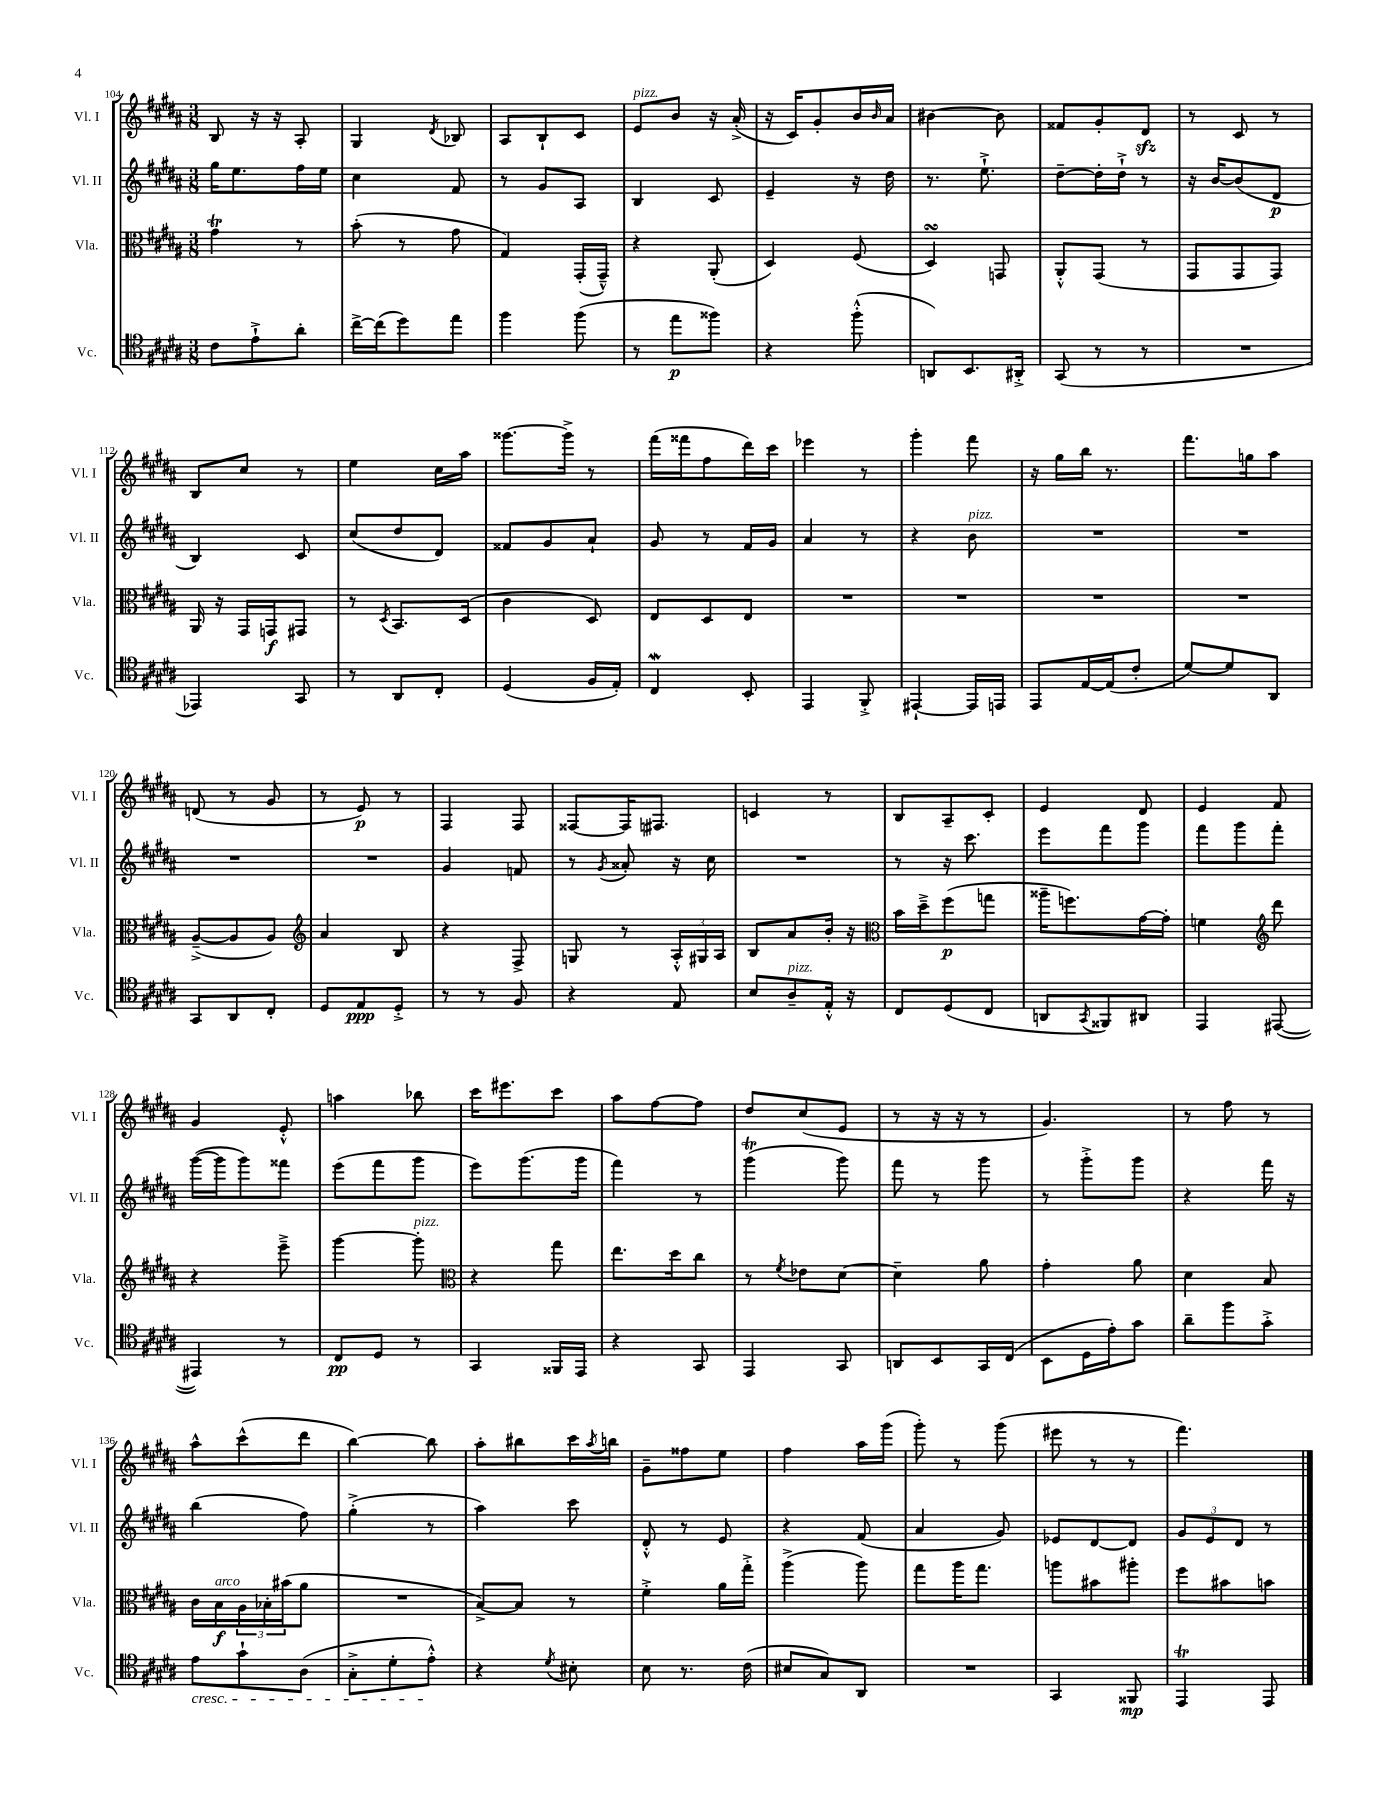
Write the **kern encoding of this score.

**kern	**kern	**kern	**kern
*staff4	*staff3	*staff2	*staff1
*clefC4	*clefC3	*clefG2	*clefG2
*k[f#c#g#d#a#]	*k[f#c#g#d#a#]	*k[f#c#g#d#a#]	*k[f#c#g#d#a#]
*M3/8	*M3/8	*M3/8	*M3/8
8c#	4g#	16gg#	8B
.	.	8.ee	.
8e`^	.	.	16r
.	.	.	16r
8a#'	8r	16ff#	8A#'
.	.	16ee	.
=	=	=	=
[16cc#^	(8b'	4cc#	4G#
(16cc#]	.	.	.
8dd#)	8r	.	.
.	.	.	8qd#
8ee	8g#	8f#	8B-
=	=	=	=
4ff#	4G#)	8r	8A#
.	.	8g#	8B`
(8ff#	(16GG#'	8A#	8c#
.	16GG#~^^)	.	.
=	=	=	=
8r	4r	4B	8e
8ee	.	.	8b
8ff##)	(8AA#'	8c#	16r
.	.	.	(16a#'^
=	=	=	=
4r	4D#)	4e~	16r
.	.	.	16c#)
.	.	.	8g#'
(8ff#'^^	(8F#	16r	16b
.	.	.	16qqb
.	.	16dd#	16a#
=	=	=	=
8AA)	4D#)	8.r	[4b#
8.BB	.	.	.
.	.	8.ee`^	.
.	8GG	.	8b#]
16AA#'^	.	.	.
=	=	=	=
(8GG#	8AA#'^^	[8dd#~	8f##
8r	(8GG#	16dd#']	8g#'
.	.	16dd#`^	.
8r	8r	8r	8d#
=	=	=	=
4.r	8GG#	16r	8r
.	.	[16b	.
.	8GG#	(8b]	8c#
.	8GG#)	8d#	8r
=	=	=	=
4EE-)	16AA#	4B)	8B
.	16r	.	.
.	16GG#	.	8cc#
.	16GG	.	.
8GG#	8GG#	8c#	8r
=	=	=	=
8r	8r	(8cc#	4ee
.	8qD#	.	.
8AA#	8.BB	8dd#	.
8C#'	.	8d#)	16cc#
.	(16D#	.	16aa#
=	=	=	=
(4D#	4c#	8f##	[8.ggg##
.	.	8g#	.
.	.	.	16ggg##^]
16F#	8D#)	8a#`	8r
16E')	.	.	.
=	=	=	=
4C#	8E	8g#	(16fff#
.	.	.	16fff##
.	8D#	8r	8ff#
8BB'	8E	16f#	16ddd#)
.	.	16g#	16ccc#
=	=	=	=
4EE	4.r	4a#	4eee-
8FF#'^	.	8r	8r
=	=	=	=
[4EE#`	4.r	4r	4ggg#'
16EE#]	.	8b	8fff#
16EE	.	.	.
=	=	=	=
8EE	4.r	4.r	16r
.	.	.	16gg#
[16E	.	.	16bb
(16E]	.	.	8.r
8c#'	.	.	.
=	=	=	=
[8d#)	4.r	4.r	8.fff#
8d#]	.	.	.
.	.	.	16gg
8AA#	.	.	8aa#
=	=	=	=
8GG#	([8A#~^	4.r	(8d
8AA#	8A#]	.	8r
8C#'	8A#)	.	8g#
=	=	=	=
*	*clefG2	*	*
8D#	4a#	4.r	8r
8E	.	.	8e)
8D#'^	8B	.	8r
=	=	=	=
8r	4r	4g#	4F#
8r	.	.	.
8F#	8F#^	8f	8F#
=	=	=	=
4r	8G	8r	[8F##
.	.	8qg#	.
.	8r	8a##'	16F##]
.	.	.	8.F#
8E	24A#'^^	16r	.
.	24G#	.	.
.	.	16cc#	.
.	24A#	.	.
=	=	=	=
8B	8B	4.r	4c
8A#~	8a#	.	.
16E'^^	16b'	.	8r
16r	16r	.	.
=	=	=	=
*	*clefC3	*	*
8C#	16b	8r	8B
.	16dd#~^	.	.
(8D#	(8ff#	16r	8A#~
.	.	8.ccc#	.
8C#	8gg	.	8c#'
=	=	=	=
8AA	16aa##~	8eee	4e
.	8.ff)	.	.
8qGG#	.	.	.
8FF##)	.	8fff#	.
8AA#	[16g#	8ggg#	8d#
.	16g#']	.	.
=	=	=	=
4EE	4f	8fff#	4e
.	.	8ggg#	.
*	*clefG2	*	*
([8EE#	8ddd#	8fff#'	8f#
=	=	=	=
4EE#])	4r	([16ggg#	4g#
.	.	16ggg#]	.
.	.	8ggg#)	.
8r	8eee~^	8fff##	8e'^^
=	=	=	=
8C#	[4ggg#	(8eee	4aa
8D#	.	8fff#	.
8r	8ggg#']	8ggg#	8bb-
=	=	=	=
*	*clefC3	*	*
4GG#	4r	8eee)	16ccc#
.	.	.	8.eee#
.	.	(8.ggg#	.
16FF##	8gg#	.	8ccc#
16EE	.	16ggg#	.
=	=	=	=
4r	8.ee	4fff#)	8aa#
.	.	.	[8ff#
.	16dd#	.	.
8GG#	8cc#	8r	8ff#]
=	=	=	=
4EE	8r	(4ggg#	8dd#
.	8qf#	.	.
.	8e-	.	(8cc#
8GG#	[8d#	8ggg#)	8e
=	=	=	=
8AA	4d#~]	8fff#	8r
8BB	.	8r	16r
.	.	.	16r
16GG#	8a#	8ggg#	8r
(16C#	.	.	.
=	=	=	=
8BB	4g#'	8r	4.g#)
16D#	.	8ggg#'^	.
16e')	.	.	.
8g#	8a#	8ggg#	.
=	=	=	=
8a#~	4d#	4r	8r
8ff#	.	.	8ff#
8g#'^	8B	16fff#	8r
.	.	16r	.
=	=	=	=
8e	16c#	(4bb	8aa#^^
.	16B	.	.
8g#`	24A#	.	(8ccc#^^
.	24B-'	.	.
.	(24b#	.	.
(8A#	8a#	8ff#)	8ddd#
=	=	=	=
8G#'^	4.r	(4gg#'^	[4bb)
8d#'	.	.	.
8e'^^)	.	8r	8bb]
=	=	=	=
4r	[8B^)	4aa#)	8aa#'
.	8B]	.	8bb#
8qd#	.	.	.
8B#'	8r	8ccc#	16ccc#
.	.	.	8qaa#
.	.	.	16bb
=	=	=	=
8B	4f#'^	8d#'^^	8g#~
8.r	.	8r	8ff##
.	16a#	8e	8ee
(16c#	16gg#'^	.	.
=	=	=	=
8B#	(4aa#^	4r	4ff#
8G#)	.	.	.
8AA#	8aa#)	(8f#	16aa#
.	.	.	(16ggg#
=	=	=	=
4.r	8gg#	4a#	8ggg#')
.	16aa#	.	8r
.	8.gg#	.	.
.	.	8g#)	(8ggg#
=	=	=	=
4GG#	8aa	8e-	8eee#
.	8b#	[8d#	8r
8FF##	8aa#'	8d#]	8r
=	=	=	=
4EE	8ff#	12g#	4.fff#)
.	.	12e	.
.	8b#	.	.
.	.	12d#	.
8EE	8b	8r	.
==	==	==	==
*-	*-	*-	*-
